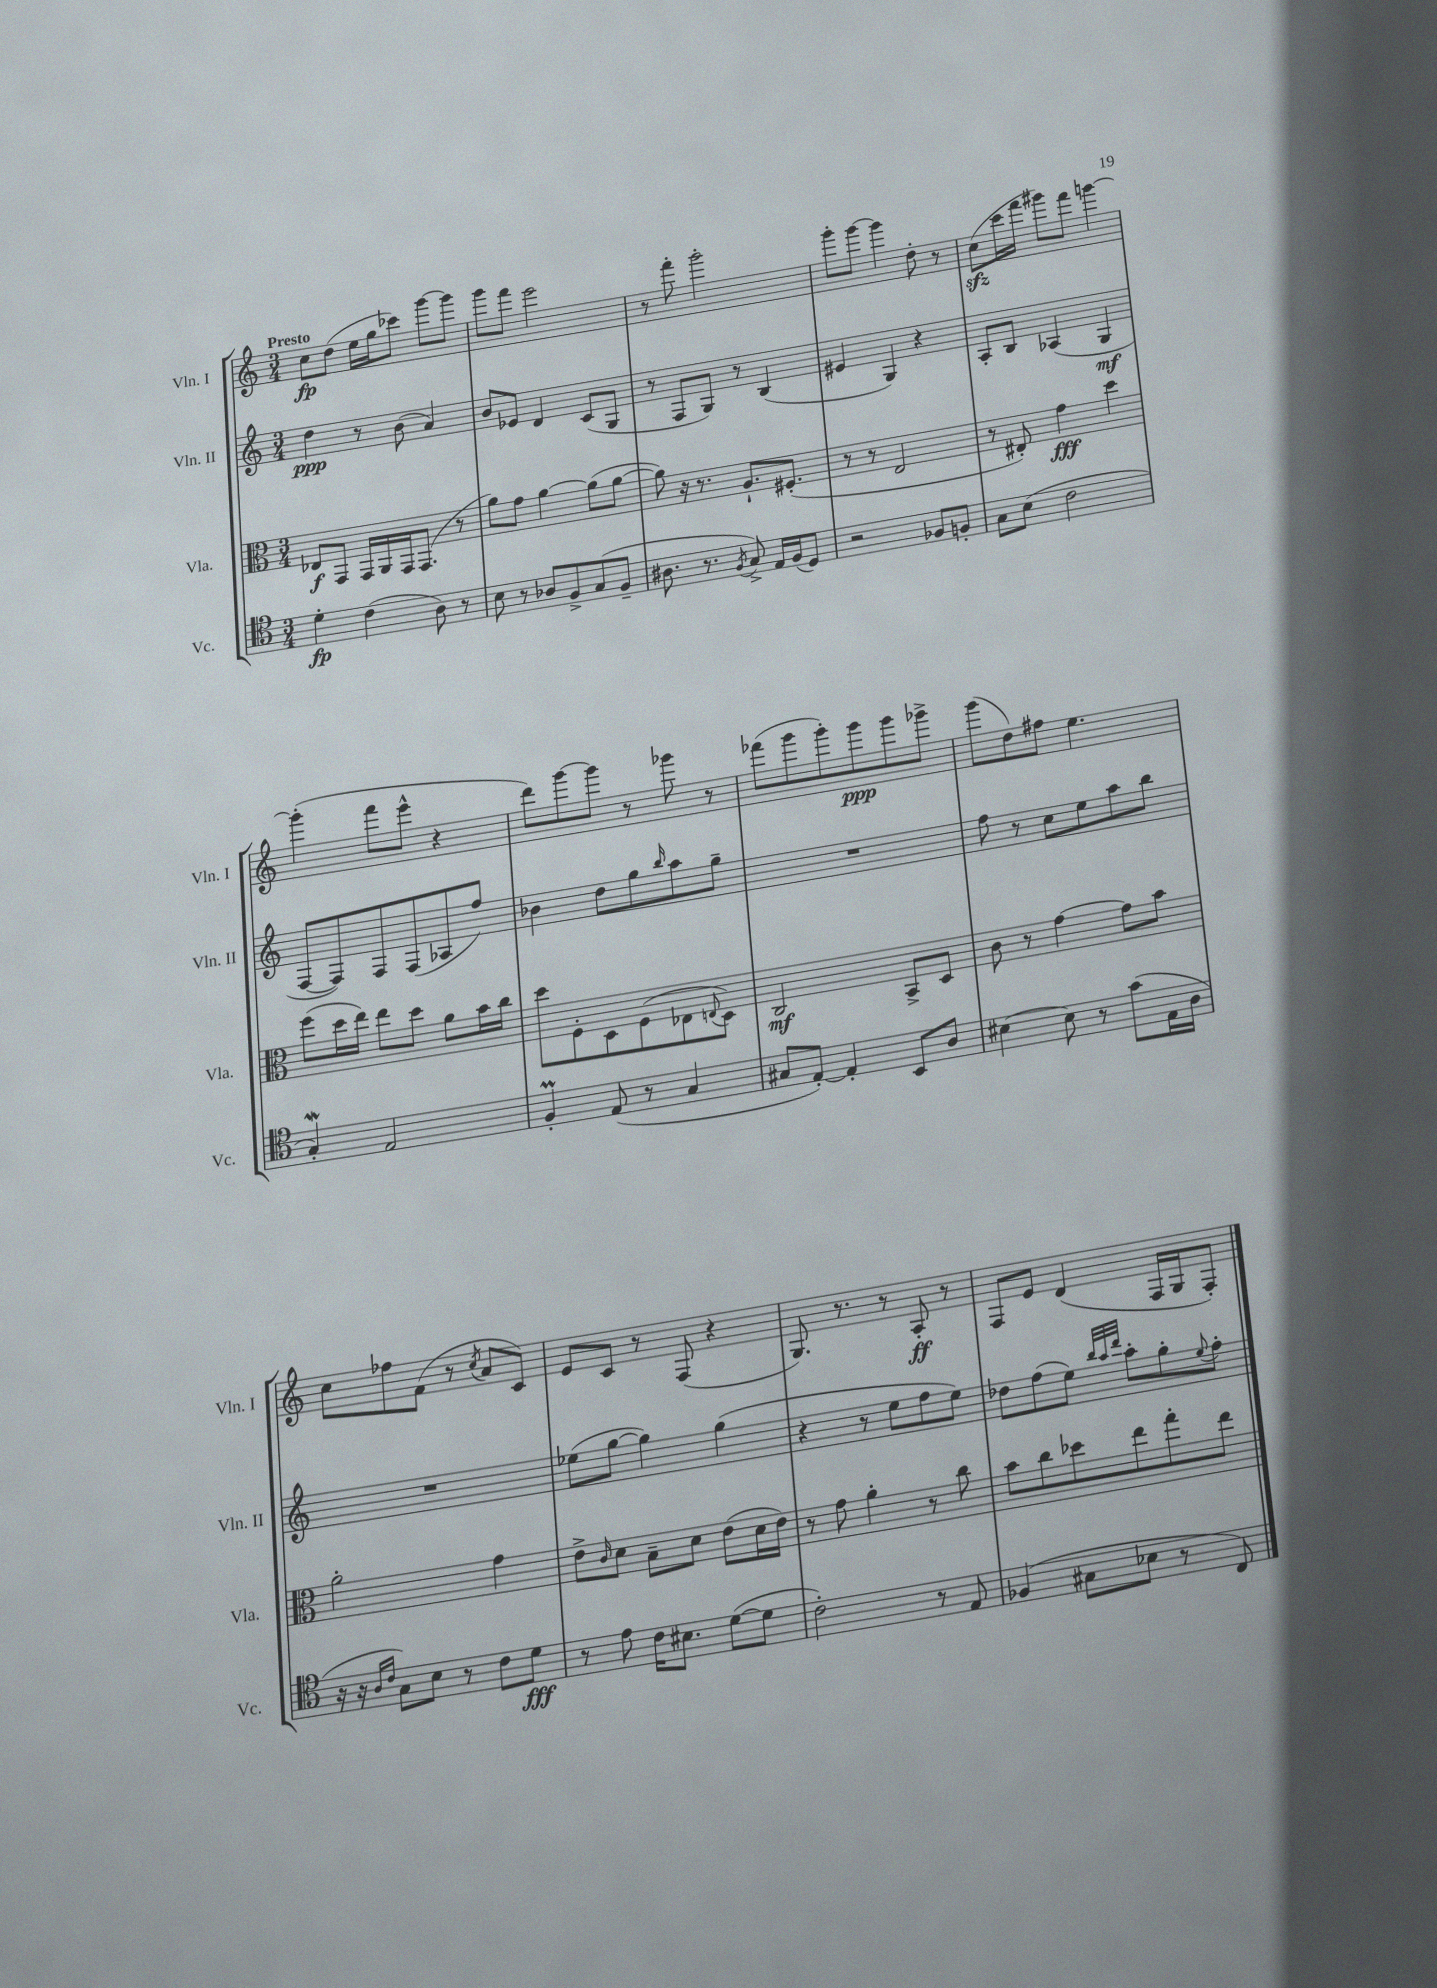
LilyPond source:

<<
\new StaffGroup <<
\new Staff = "s0" \with { instrumentName = "Vln. I" shortInstrumentName = "Vln. I" } {
    \clef treble \key c \major \numericTimeSignature \time 3/4 \tempo "Presto"
    c''8\fp d''8( e''16 g''16 ces'''8) g'''8~ g'''8 |
    g'''8 f'''8 e'''2 |
    r8 f'''8-. g'''2-. |
    g'''8-. g'''8~ g'''4 d''8-. r8 |
    c''8\sfz( c'''16 f'''16 gis'''8) f'''8 g'''4~ |
    g'''4-.( f'''8 e'''8-^ r4 |
    d'''8) g'''8~ g'''8 r8 ges'''8 r8 |
    fes'''8( g'''8 g'''8-.) g'''8\ppp g'''8 ges'''8-> |
    g'''8( d''8) fis''8 e''4. |
    c''8 fes''8 f'8( r8 \acciaccatura { c''8 } a'8 c'8) |
    e'8 c'8 r8 f8( r4 |
    g8.) r8. r8 a8-.\ff r8 |
    f8 e'8 d'4( f16 g16 f8-.) \bar "|." |
}
\new Staff = "s1" \with { instrumentName = "Vln. II" shortInstrumentName = "Vln. II" } {
    \clef treble \key c \major \numericTimeSignature \time 3/4
    d''4\ppp r8 b'8( a'4) |
    b'8 ees'8 d'4 c'8( g8 |
    r8 f8 g8) r8 b4( |
    eis'4 g4) r4 |
    a8-. b8 aes4( g4\mf |
    f8~ f8) f8 f8( aes8 f''8) |
    bes'4 d''8 g''8 \grace { b''16 } a''8 g''8-- |
    R2. |
    f''8 r8 c''8 e''8 a''8 b''8 |
    R2. |
    ees''8( g''8~ g''4) g''4( |
    r4 r8 e''8 f''8 e''8) |
    des''8 f''8( e''8) \grace { b''32 a''32 d'''32 } a''8-. g''8-. \appoggiatura { e''8 } f''8-. \bar "|." |
}
\new Staff = "s2" \with { instrumentName = "Vla." shortInstrumentName = "Vla." } {
    \clef alto \key c \major \numericTimeSignature \time 3/4
    ees8\f g,8 g,16 a,16 g,16 g,8.( r8 |
    a'8) g'8 a'4~ a'8( a'8~ |
    a'8) r16 r8. a8.-! fis8.-.( |
    r8 r8 e2 |
    r8 eis8-.) g'4\fff d''4 |
    f''8( d''16 e''16) e''8 d''8 a'8 b'16 c''16 |
    d''8 f8-. d8 f8( ees8 \appoggiatura { e8 } d8) |
    c2\mf b,8-> d8 |
    c'8 r8 g'4~ g'8 b'8 |
    a'2-. g'4 |
    e'8-> \grace { c'16 } d'8 b8-- d'8 e'8( d'16 e'16) |
    r8 g'8 a'4-. r8 c''8 |
    b'8 c''8 des''8 e''8 g''8-. e''8 \bar "|." |
}
\new Staff = "s3" \with { instrumentName = "Vc." shortInstrumentName = "Vc." } {
    \clef tenor \key c \major \numericTimeSignature \time 3/4
    d'4-.\fp c'4( a8) r8 |
    b8 r8 aes8 f8-> g8( f8-- |
    ais8. r8. \acciaccatura { f8 } g8->) e16 f16( d8) |
    r2 fes8 f8-. |
    g8 b8( c'2 |
    g4-.\mordent) e2 |
    f4-.\prall e8( r8 g4 |
    gis8 e8~-.) e4-. b,8 a8 |
    bis4~ bis8 r8 g'8( e16 a16 |
    r16 r16 \grace { a16 c'16 } g8) b8 r8 c'8 d'8\fff |
    r8 e'8 c'16 bis8. d'8~( d'8 |
    c'2-.) r8 e8 |
    fes4( gis8 bes8 r8 c8) \bar "|." |
}
>>
>>
\layout { \context { \Score \remove "Bar_number_engraver" } }
